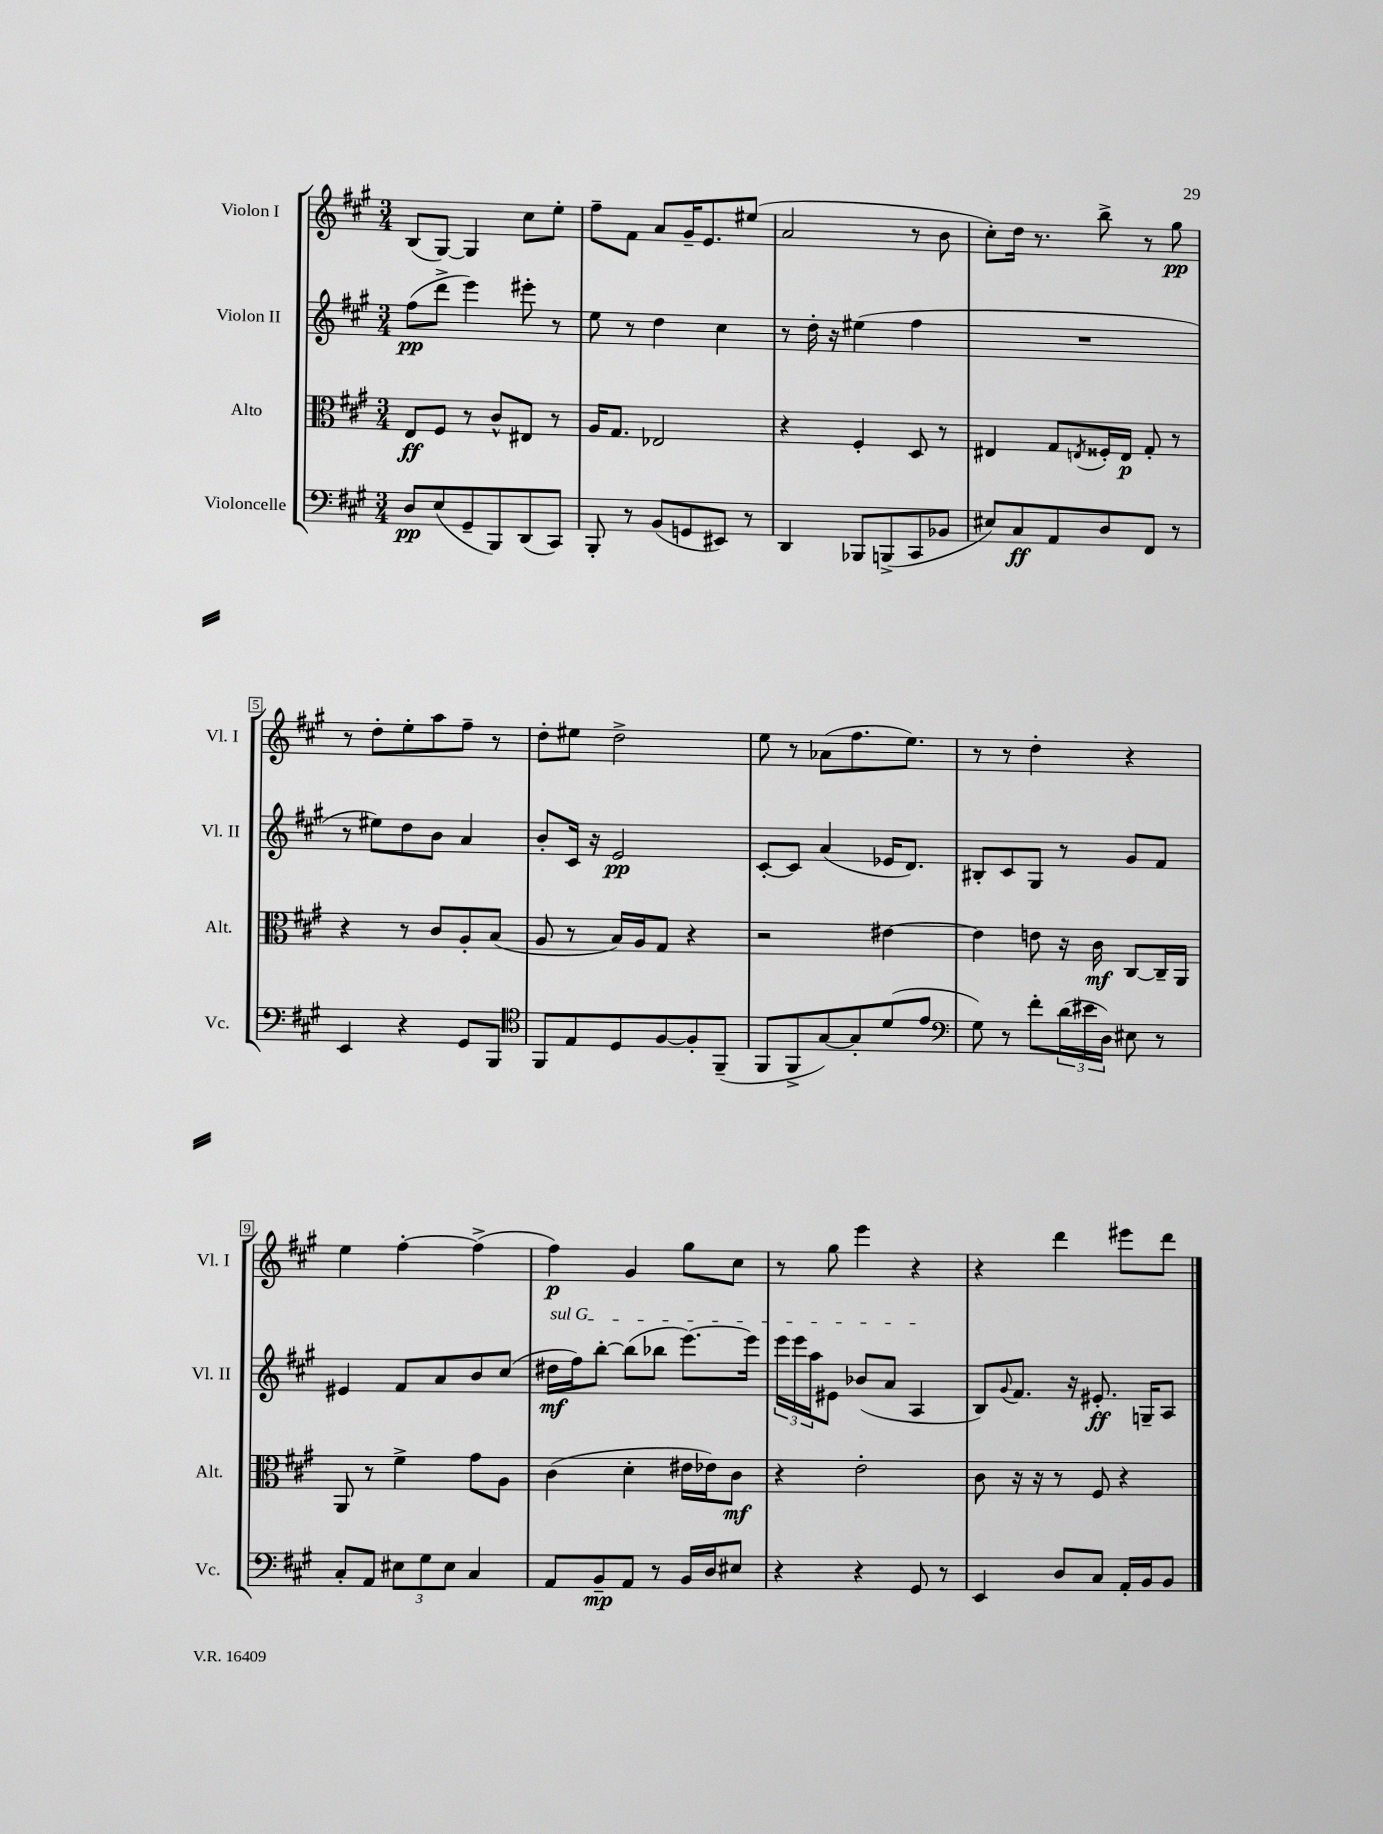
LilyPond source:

<<
\new StaffGroup <<
\new Staff = "s0" \with { instrumentName = "Violon I" shortInstrumentName = "Vl. I" } {
    \clef treble \key a \major \numericTimeSignature \time 3/4
    b8( gis8~) gis4 cis''8 e''8-. |
    fis''8-- fis'8 a'8 gis'16-- e'8. eis''8( |
    a'2 r8 b'8 |
    cis''8-.) d''16 r8. b''8-> r8 gis''8\pp |
    r8 d''8-. e''8-. a''8 fis''8-- r8 |
    d''8-. eis''8 d''2-> |
    e''8 r8 aes'8( fis''8. e''8.) |
    r8 r8 d''4-. r4 |
    e''4 fis''4~-. fis''4->( |
    fis''4\p) gis'4 gis''8 cis''8 |
    r8 gis''8 e'''4 r4 |
    r4 d'''4 eis'''8 d'''8 \bar "|." |
}
\new Staff = "s1" \with { instrumentName = "Violon II" shortInstrumentName = "Vl. II" } {
    \clef treble \key a \major \numericTimeSignature \time 3/4
    fis''8\pp( d'''8-> e'''4) eis'''8-. r8 |
    e''8 r8 d''4 cis''4 |
    r8 d''16-. r16 eis''4( fis''4 |
    R2. |
    r8 eis''8) d''8 b'8 a'4 |
    b'8-. cis'16 r16 e'2\pp |
    cis'8~-. cis'8 a'4( ees'16 d'8.) |
    bis8-. cis'8 gis8 r8 gis'8 fis'8 |
    eis'4 fis'8 a'8 b'8 cis''8( |
    \once \override TextSpanner.bound-details.left.text = \markup { \italic "sul G" } dis''16\mf\startTextSpan fis''16) b''8~-. b''8( bes''8 e'''8.~) e'''16 |
    \tuplet 3/2 { e'''16 e'''16 a''16 } eis'8 bes'8( a'8 a4\stopTextSpan |
    b8) \appoggiatura { gis'8 } fis'8. r16 eis'8.-.\ff g16-- a8 \bar "|." |
}
\new Staff = "s2" \with { instrumentName = "Alto" shortInstrumentName = "Alt." } {
    \clef alto \key a \major \numericTimeSignature \time 3/4
    e8\ff fis8 r8 cis'8-^ eis8 r8 |
    a16 gis8. ees2 |
    r4 fis4-. d8 r8 |
    eis4 gis8 \acciaccatura { e8 } fisis16-. e16\p gis8-. r8 |
    r4 r8 cis'8 a8-. b8( |
    a8 r8 b16) a16 gis8 r4 |
    r2 eis'4~ |
    eis'4 e'8 r16 cis'16\mf cis8~ cis16-- a,16 |
    a,8 r8 fis'4-> gis'8 a8 |
    cis'4( d'4-. eis'16 ees'16) cis'8\mf |
    r4 e'2-. |
    cis'8 r16 r16 r8 fis8 r4 \bar "|." |
}
\new Staff = "s3" \with { instrumentName = "Violoncelle" shortInstrumentName = "Vc." } {
    \clef bass \key a \major \numericTimeSignature \time 3/4
    d8\pp e8( gis,8-- b,,8) d,8( cis,8) |
    b,,8-. r8 b,8( g,8 eis,8) r8 |
    d,4 bes,,8 b,,8->( cis,8 bes,8 |
    eis8) cis8\ff a,8 d8 fis,8 r8 |
    e,4 r4 gis,8 b,,8 |
    \clef tenor fis,8 e8 d8 fis8~ fis8-. fis,8--( |
    fis,8 fis,8-> gis8~) gis8-. d'8( e'8 |
    \clef bass gis8) r8 fis'8-. \tuplet 3/2 { d'16( eis'16 d16) } eis8 r8 |
    cis8-. a,8 \tuplet 3/2 { eis8 gis8 eis8 } cis4 |
    a,8 b,8--\mp a,8 r8 b,16 d16 eis8 |
    r4 r4 gis,8 r8 |
    e,4 d8 cis8 a,16-. b,16 b,8 \bar "|." |
}
>>
>>
\layout { \context { \Score \override BarNumber.stencil = #(make-stencil-boxer 0.1 0.3 ly:text-interface::print) } }
